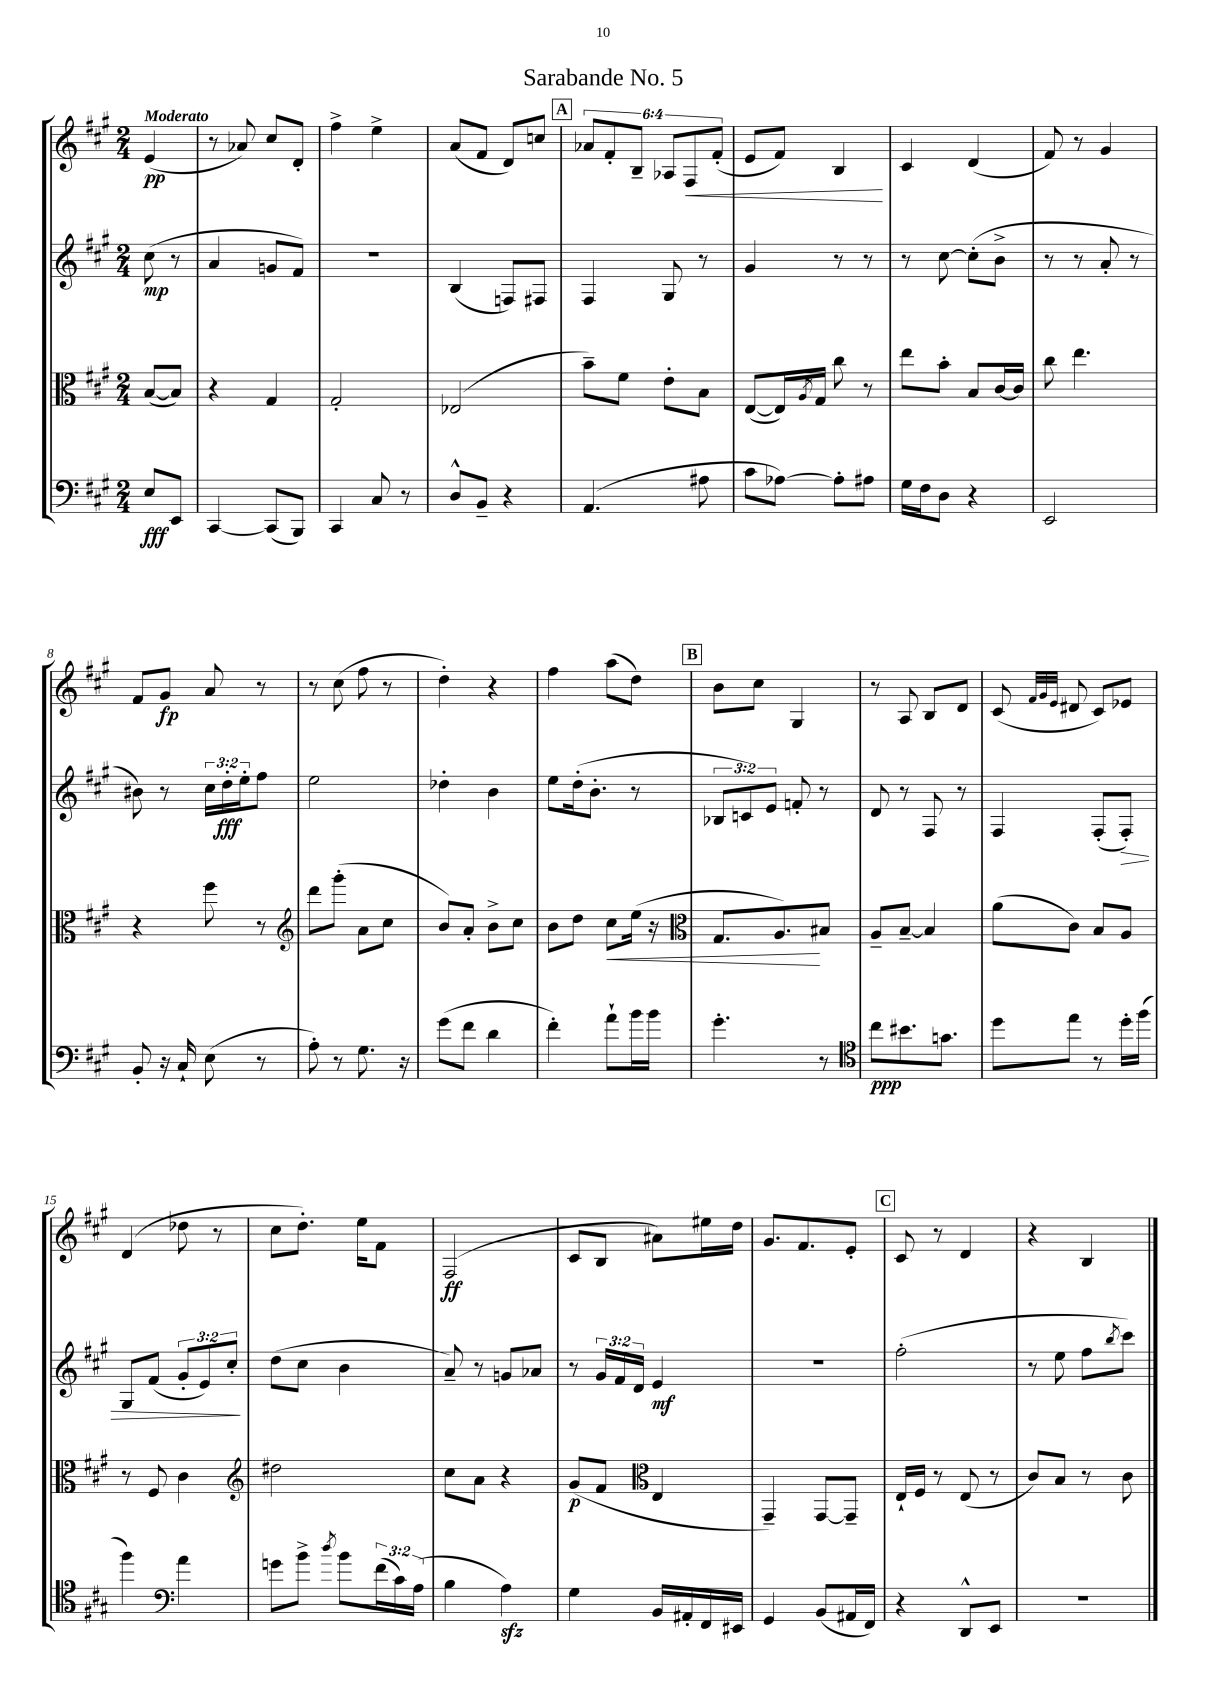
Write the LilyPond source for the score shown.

\header { title = "Sarabande No. 5" }
<<
\new StaffGroup <<
\new Staff = "s0" {
    \clef treble \key a \major \numericTimeSignature \time 2/4 \override Staff.TupletNumber.text = #tuplet-number::calc-fraction-text \partial 4 \tempo "Moderato"
    e'4\pp( |
    r8 aes'8) cis''8 d'8-. |
    fis''4-> e''4-> |
    a'8( fis'8 d'8) c''8 |
    \mark \markup { \box "A" } \tuplet 6/4 { aes'8 fis'8-. b8-- aes8 fis8\< fis'8-.( } |
    e'8 fis'8) b4\! |
    cis'4 d'4( |
    fis'8) r8 gis'4 |
    fis'8 gis'8\fp a'8 r8 |
    r8 cis''8( fis''8 r8 |
    d''4-.) r4 |
    fis''4 a''8( d''8) |
    \mark \markup { \box "B" } b'8 cis''8 gis4 |
    r8 a8 b8 d'8 |
    cis'8( \grace { fis'32 gis'32 e'32 } dis'8 cis'8) ees'8 |
    d'4( des''8 r8 |
    cis''8 d''8.-.) e''16 fis'8 |
    fis2\ff( |
    cis'8 b8 ais'8) eis''16 d''16 |
    gis'8. fis'8. e'8-. |
    \mark \markup { \box "C" } cis'8 r8 d'4 |
    r4 b4 \bar "|." |
}
\new Staff = "s1" {
    \clef treble \key a \major \numericTimeSignature \time 2/4 \override Staff.TupletNumber.text = #tuplet-number::calc-fraction-text \partial 4
    cis''8\mp( r8 |
    a'4 g'8 fis'8) |
    R2 |
    b4( f8) fis8 |
    \mark \markup { \box "A" } fis4 gis8 r8 |
    gis'4 r8 r8 |
    r8 cis''8~ cis''8-.( b'8-> |
    r8 r8 a'8-. r8 |
    bis'8) r8 \tuplet 3/2 { cis''16 d''16-.\fff e''16-. } fis''8 |
    e''2 |
    des''4-. b'4 |
    e''8 d''16-.( b'8.-. r8 |
    \mark \markup { \box "B" } \tuplet 3/2 { bes8 c'8) e'8 } f'8-. r8 |
    d'8 r8 fis8 r8 |
    fis4 fis8-.( fis8-.\>) |
    gis8 fis'8( \tuplet 3/2 { gis'8-. e'8) cis''8-.\! } |
    d''8( cis''8 b'4 |
    a'8--) r8 g'8 aes'8 |
    r8 \tuplet 3/2 { gis'16 fis'16 d'16 } e'4\mf |
    r2 |
    \mark \markup { \box "C" } fis''2-.( |
    r8 e''8 fis''8 \acciaccatura { b''8 } cis'''8) \bar "|." |
}
\new Staff = "s2" {
    \clef alto \key a \major \numericTimeSignature \time 2/4 \partial 4
    b8~( b8) |
    r4 gis4 |
    gis2-. |
    ees2( |
    \mark \markup { \box "A" } b'8--) fis'8 e'8-. b8 |
    e8~( e16) \acciaccatura { a8 } gis16 cis''8 r8 |
    e''8 b'8-. b8 cis'16~ cis'16 |
    cis''8 e''4. |
    r4 fis''8 r8 |
    \clef treble d'''8 gis'''8-.( a'8 cis''8 |
    b'8) a'8-. b'8-> cis''8 |
    b'8 d''8 cis''8\< e''16( r16 |
    \mark \markup { \box "B" } \clef alto gis8. a8.\!) bis8 |
    a8-- b8~-- b4 |
    a'8( cis'8) b8 a8 |
    r8 fis8 cis'4 |
    \clef treble dis''2 |
    cis''8 a'8 r4 |
    gis'8\p( fis'8 \clef alto e4 |
    gis,4--) gis,8~ gis,8-- |
    \mark \markup { \box "C" } e16-! fis16 r8 e8( r8 |
    cis'8) b8 r8 cis'8 \bar "|." |
}
\new Staff = "s3" {
    \clef bass \key a \major \numericTimeSignature \time 2/4 \override Staff.TupletNumber.text = #tuplet-number::calc-fraction-text \partial 4
    e8\fff e,8 |
    cis,4~ cis,8( b,,8) |
    cis,4 cis8 r8 |
    d8-^ b,8-- r4 |
    \mark \markup { \box "A" } a,4.( ais8 |
    cis'8 aes8~) aes8-. ais8 |
    gis16 fis16 d8 r4 |
    e,2 |
    b,8-. r16 cis16-! e8( r8 |
    a8-.) r8 gis8. r16 |
    gis'8( fis'8 d'4 |
    fis'4-.) a'8-! b'16 b'16 |
    \mark \markup { \box "B" } gis'4.-. r8 |
    \clef tenor cis''8\ppp bis'8. g'8. |
    d''8 e''8 r8 d''16-. fis''16( |
    fis''4) \clef bass a'4 |
    g'8 b'8-> \acciaccatura { d''8 } b'8 \tuplet 3/2 { fis'16( cis'16) a16( } |
    b4 a4\sfz) |
    gis4 b,16 ais,16-. fis,16 eis,16 |
    gis,4 b,8( ais,16 fis,16) |
    \mark \markup { \box "C" } r4 d,8-^ e,8 |
    r2 \bar "|." |
}
>>
>>
